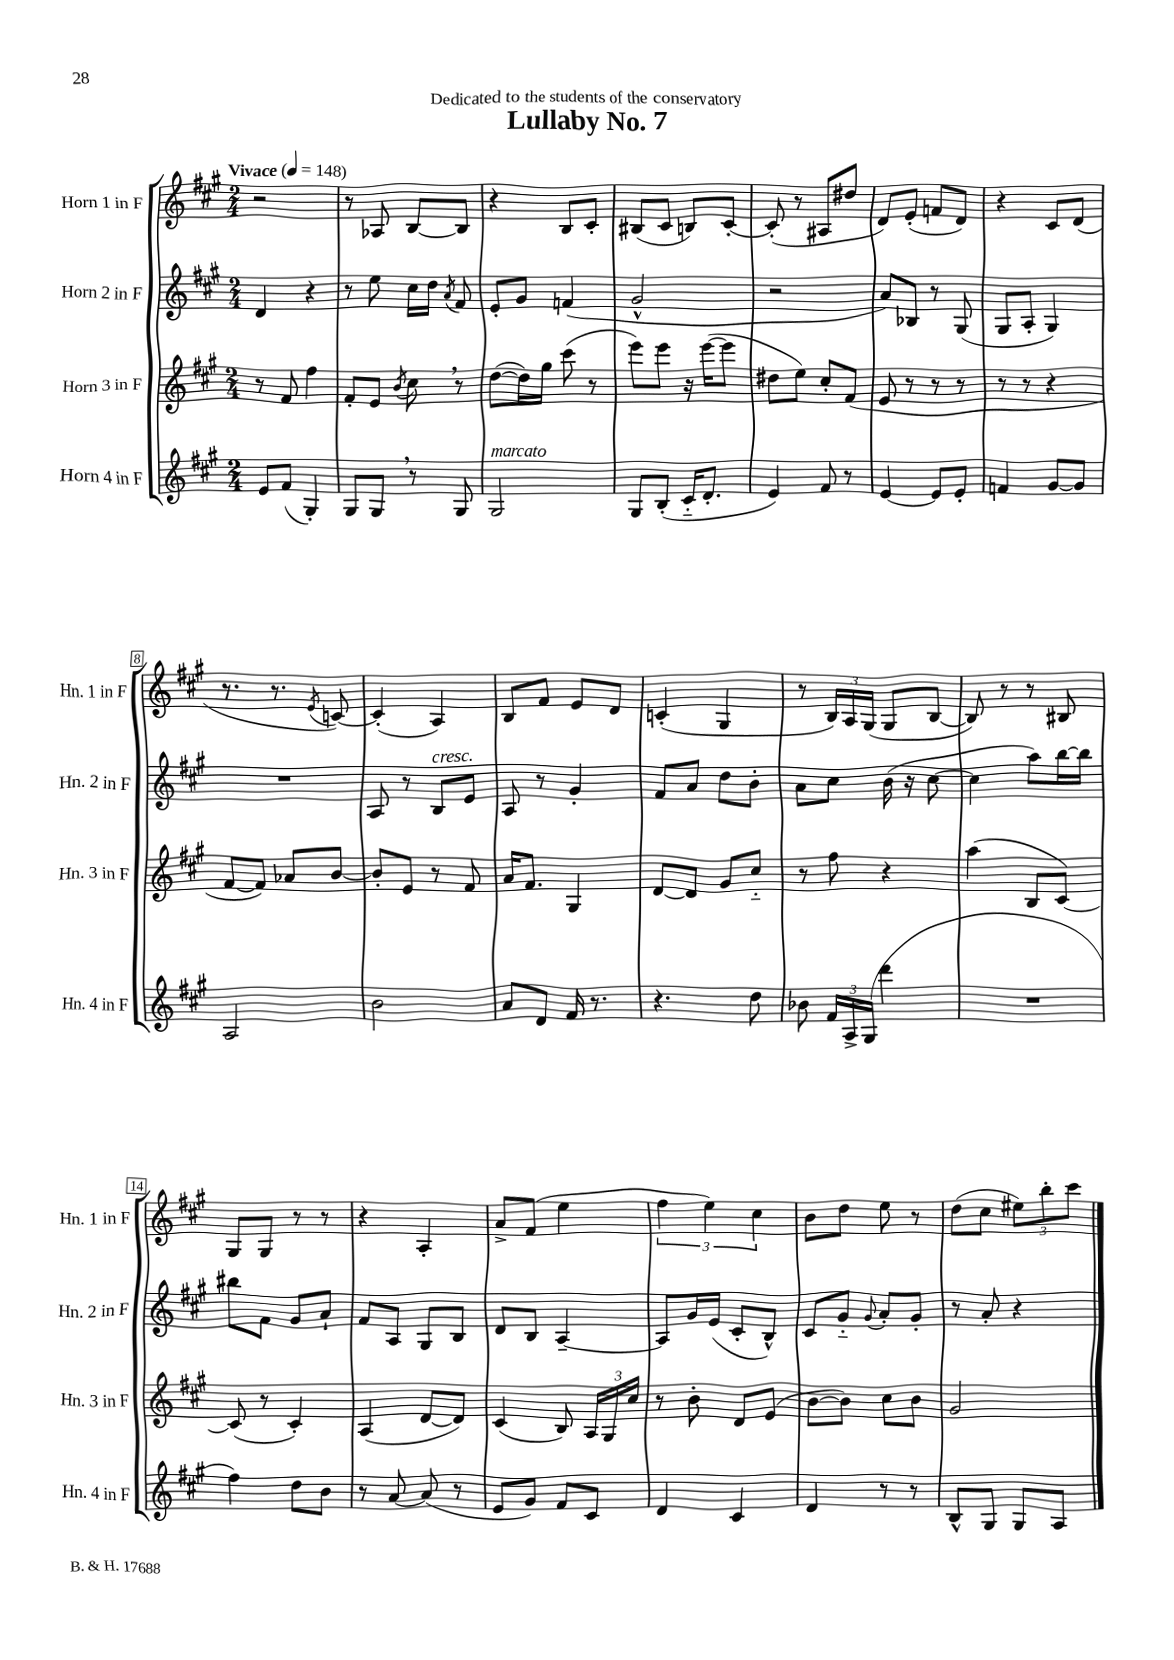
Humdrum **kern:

**kern	**kern	**kern	**kern
*part4	*part3	*part2	*part1
*staff4	*staff3	*staff2	*staff1
*I"Horn 4 in F	*I"Horn 3 in F	*I"Horn 2 in F	*I"Horn 1 in F
*I'Hn. 4 in F	*I'Hn. 3 in F	*I'Hn. 2 in F	*I'Hn. 1 in F
*clefG2	*clefG2	*clefG2	*clefG2
*k[f#c#g#]	*k[f#c#g#]	*k[f#c#g#]	*k[f#c#g#]
*M2/4	*M2/4	*M2/4	*M2/4
*MM148	*MM148	*MM148	*MM148
=1	=1	=1	=1
!	!	!	!LO:TX:a:B:t=Vivace
8e/L	8r	4d/	2r
(8f#/J	8f#/	.	.
4G#'/)	4ff#\	4r	.
=2	=2	=2	=2
8G#/L	8f#'/L	8r	8r
8G#,/J	8e/J	8ee\	8A-X/
.	8qb/	.	.
8r	8cc#,\	16cc#\LL	[8B/L
.	.	16dd\JJ	.
.	.	8qa/	.
8G#/	8r	8f#/	8B/J]
=3	=3	=3	=3
!LO:TX:a:i:t=marcato	!	!	!
2G#/	([8dd\L	8e'/L	4r
.	16dd\L])	8g#/J	.
.	16gg#\JJ	.	.
.	(8ccc#\	(4fn/	8B/L
.	8r	.	8c#'/J
=4	=4	=4	=4
8G#/L	8eee\L)	2g#^^/	(8B#X/L
(8B'/J	8eee\J	.	8c#/J
16c#/KL	16r	.	8Bn/L)
8.d'/J	([16eee\KL	.	.
.	8eee\J]	.	[8c#'/J
=5	=5	=5	=5
4e/)	8dd#X\L	2r	(8c#'/]
.	8ee\J)	.	8r
8f#/	8cc#'/L	.	8A#X/L
8r	(8f#/J	.	8dd#X/J
=6	=6	=6	=6
[4e/	8e/	8a/L)	8d/L)
.	8r	8B-X/J	(8e'/J
8e/L]	8r	8r	8fn/L
8e'/J	8r	(8G#/	8d/J)
=7	=7	=7	=7
4fn/	8r	8G#/L	4r
.	8r	8A'/J	.
[8g#/L	4r	4G#/)	8c#/L
8g#/J]	.	.	(8d/J
!!LO:LB:g=z
=8	=8	=8	=8
2A/	[8f#/L	2r	8.r
.	8f#/J])	.	.
.	.	.	8.r
.	8a-X/L	.	.
.	.	.	8qe/
.	[8b/J	.	[8cn/)
=9	=9	=9	=9
2b\	8b'/L]	8A/	(4c'/]
.	8e/J	8r	.
!	!	!LO:TX:a:i:t=cresc.	!
.	8r	8B/L	4A/)
.	8f#/	8e/J	.
=10	=10	=10	=10
8a/L	16a/KL	8A/	8B/L
.	8.f#/J	.	.
8d/J	.	8r	8f#/J
16f#/	4G#/	4g#'/	8e/L
8.r	.	.	.
.	.	.	8d/J
=11	=11	=11	=11
4.r	[8d/L	8f#/L	(4cn'/
.	8d/J]	8a/J	.
.	8g#/L	8dd\L	4G#/
8dd\	8cc#/J	8b'\J	.
=12	=12	=12	=12
8b-X\	8r	8a\L	8r
24f#/LL	8ff#\	8cc#\J	24B/LL)
24A^/	.	.	24A/
(24G#/JJ	.	.	(24G#/JJ
4ddd\	4r	(16b\	8G#/L
.	.	16r	.
.	.	[8cc#\	[8B/J
=13	=13	=13	=13
2r	(4aa\	4cc#\]	8B/])
.	.	.	8r
.	8B/L	8aa\L)	8r
.	[8c#/J)	[16bb\L	8B#X/
.	.	16bb\JJ]	.
!!LO:LB:g=z
=14	=14	=14	=14
4ff#\)	(8c#/]	8bb#X\L	8G#/L
.	8r	8f#\J	8G#/J
8dd\L	4c#'/)	8g#/L	8r
8b\J	.	8a`/J	8r
=15	=15	=15	=15
8r	(4A/	8f#/L	4r
[8a/	.	8A/J	.
(8a/]	[8d/L	8G#/L	4A'/
8r	8d/J])	8B/J	.
=16	=16	=16	=16
8e/L	(4c#/	8d/L	8a^/L
8g#/J)	.	8B/J	(8f#/J
8f#/L	8B/)	[4A~/	4ee\
8c#/J	24A/LL	.	.
.	24G#/	.	.
.	24cc#/JJ	.	.
=17	=17	=17	=17
4d/	8r	8A/L]	6ff#\
.	8b'\	16g#/L	.
.	.	.	6ee\)
.	.	(16e/JJ	.
4c#/	8d/L	8c#'/L	.
.	.	.	6cc#\
.	(8e/J	8B^^/J)	.
=18	=18	=18	=18
4d/	[8b\L	8c#/L	8b\L
.	8b\J])	8g#/J	8dd\J
.	.	8qqg#/	.
8r	8cc#\L	8a'/L	8ee\
8r	8b\J	8g#'/J	8r
=19	=19	=19	=19
8B^^/L	2g#/	8r	(8dd\L
8G#/J	.	8a'/	8cc#\J
8G#/L	.	4r	12ee#X\L)
.	.	.	12bb'\
8A/J	.	.	.
.	.	.	12ccc#\J
==	==	==	==
*-	*-	*-	*-
